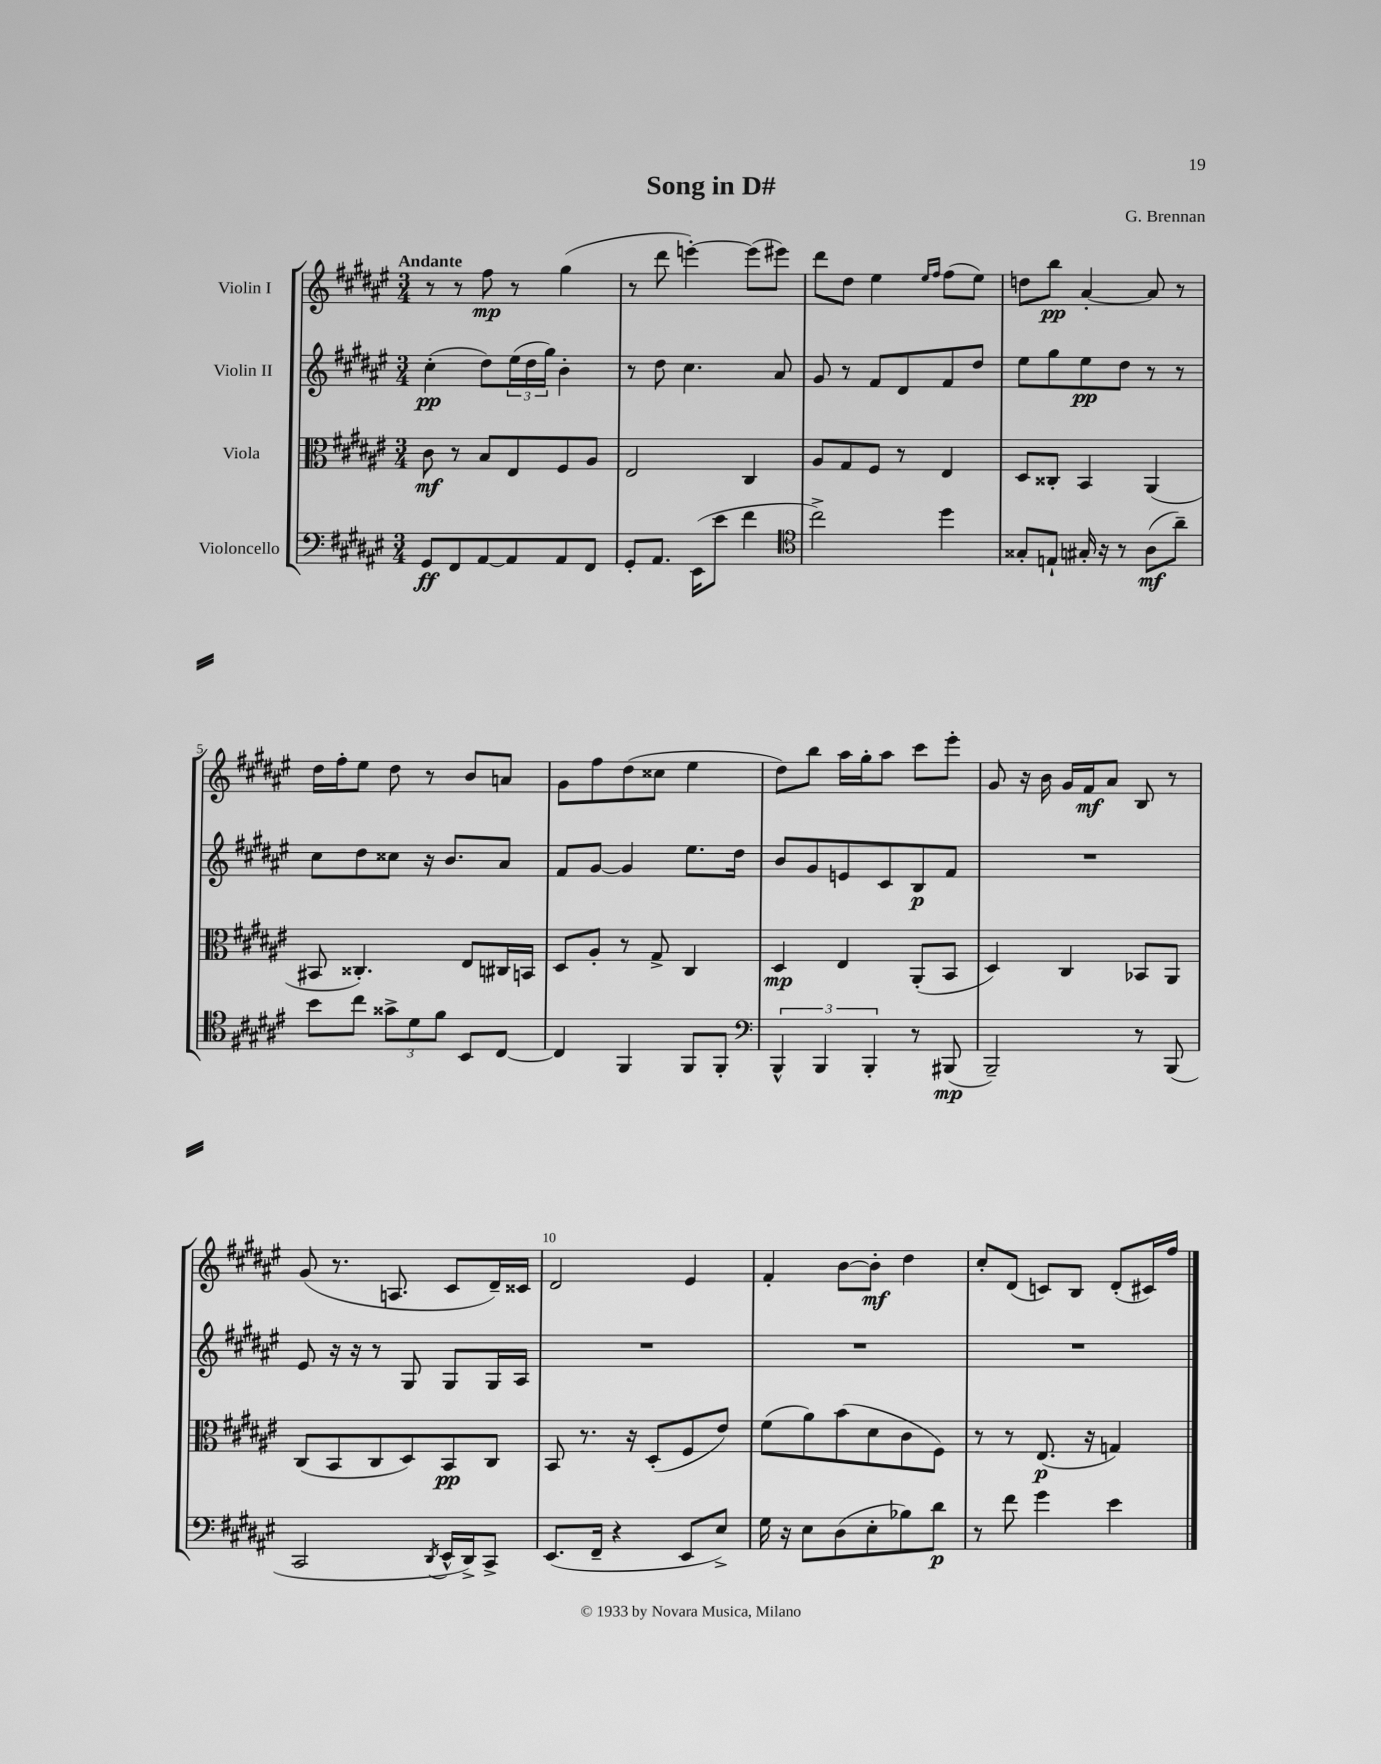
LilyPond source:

\header { title = "Song in D#" composer = "G. Brennan" }
<<
\new StaffGroup <<
\new Staff = "s0" \with { instrumentName = "Violin I" } {
    \clef treble \key fis \major \numericTimeSignature \time 3/4 \tempo "Andante"
    r8 r8 fis''8\mp r8 gis''4( |
    r8 dis'''8 e'''4~-.) e'''8( eis'''8) |
    dis'''8 dis''8 eis''4 \grace { eis''16 fis''16 } fis''8( eis''8) |
    d''8 b''8\pp ais'4~-. ais'8 r8 |
    dis''16 fis''16-. eis''8 dis''8 r8 b'8 a'8 |
    gis'8 fis''8 dis''8( cisis''8 eis''4 |
    dis''8) b''8 ais''16 gis''16-. ais''8 cis'''8 eis'''8-. |
    gis'8 r16 b'16 gis'16 fis'16\mf ais'8 b8 r8 |
    gis'8( r8. a8. cis'8 dis'16--) cisis'16 |
    dis'2 eis'4 |
    fis'4-. b'8~ b'8-.\mf dis''4 |
    cis''8-. dis'8( c'8) b8 dis'8-.( cis'16) fis''16 \bar "|." |
}
\new Staff = "s1" \with { instrumentName = "Violin II" } {
    \clef treble \key fis \major \numericTimeSignature \time 3/4
    cis''4-.\pp( dis''8) \tuplet 3/2 { eis''16( dis''16 gis''16) } b'4-. |
    r8 dis''8 cis''4. ais'8 |
    gis'8 r8 fis'8 dis'8 fis'8 dis''8 |
    eis''8 gis''8 eis''8\pp dis''8 r8 r8 |
    cis''8 dis''8 cisis''8 r16 b'8. ais'8 |
    fis'8 gis'8~ gis'4 eis''8. dis''16 |
    b'8 gis'8 e'8 cis'8 b8\p fis'8 |
    R2. |
    eis'8 r16 r16 r8 gis8 gis8 gis16 ais16 |
    R2. |
    R2. |
    R2. \bar "|." |
}
\new Staff = "s2" \with { instrumentName = "Viola" } {
    \clef alto \key fis \major \numericTimeSignature \time 3/4
    cis'8\mf r8 b8 eis8 fis8 ais8 |
    eis2 cis4 |
    ais8 gis8 fis8 r8 eis4 |
    dis8 cisis8-. b,4 ais,4( |
    bis,8 cisis4.-.) eis8 cis16 b,16 |
    dis8 ais8-. r8 gis8-> cis4 |
    dis4\mp eis4 ais,8-.( b,8 |
    dis4) cis4 bes,8 ais,8 |
    cis8( b,8 cis8 dis8) b,8\pp cis8 |
    b,8 r8. r16 dis8-.( fis8 eis'8) |
    fis'8( ais'8) b'8( dis'8 cis'8 fis8) |
    r8 r8 eis8.\p( r16 g4) \bar "|." |
}
\new Staff = "s3" \with { instrumentName = "Violoncello" } {
    \clef bass \key fis \major \numericTimeSignature \time 3/4
    gis,8\ff fis,8 ais,8~ ais,8 ais,8 fis,8 |
    gis,8-. ais,8. eis,16( eis'8 fis'4 |
    \clef tenor cis''2->) dis''4 |
    gisis8-. e8-! gis16-. r16 r8 ais8\mf( ais'8--) |
    b'8 cis''8 \tuplet 3/2 { gisis'8-> dis'8 fis'8 } b,8 cis8~ |
    cis4 fis,4 fis,8 fis,8-. |
    \clef bass \tuplet 3/2 { b,,4-^ b,,4 b,,4-. } r8 bis,,8\mp( |
    b,,2--) r8 b,,8( |
    cis,2 \acciaccatura { dis,8 } eis,16-^ dis,16->) cis,8-> |
    eis,8.( fis,16-- r4 eis,8 eis8->) |
    gis16 r16 eis8 dis8( eis8-. bes8) dis'8\p |
    r8 fis'8 gis'4 eis'4 \bar "|." |
}
>>
>>
\layout { \context { \Score \override BarNumber.break-visibility = ##(#f #t #t) barNumberVisibility = #(every-nth-bar-number-visible 5) } }
